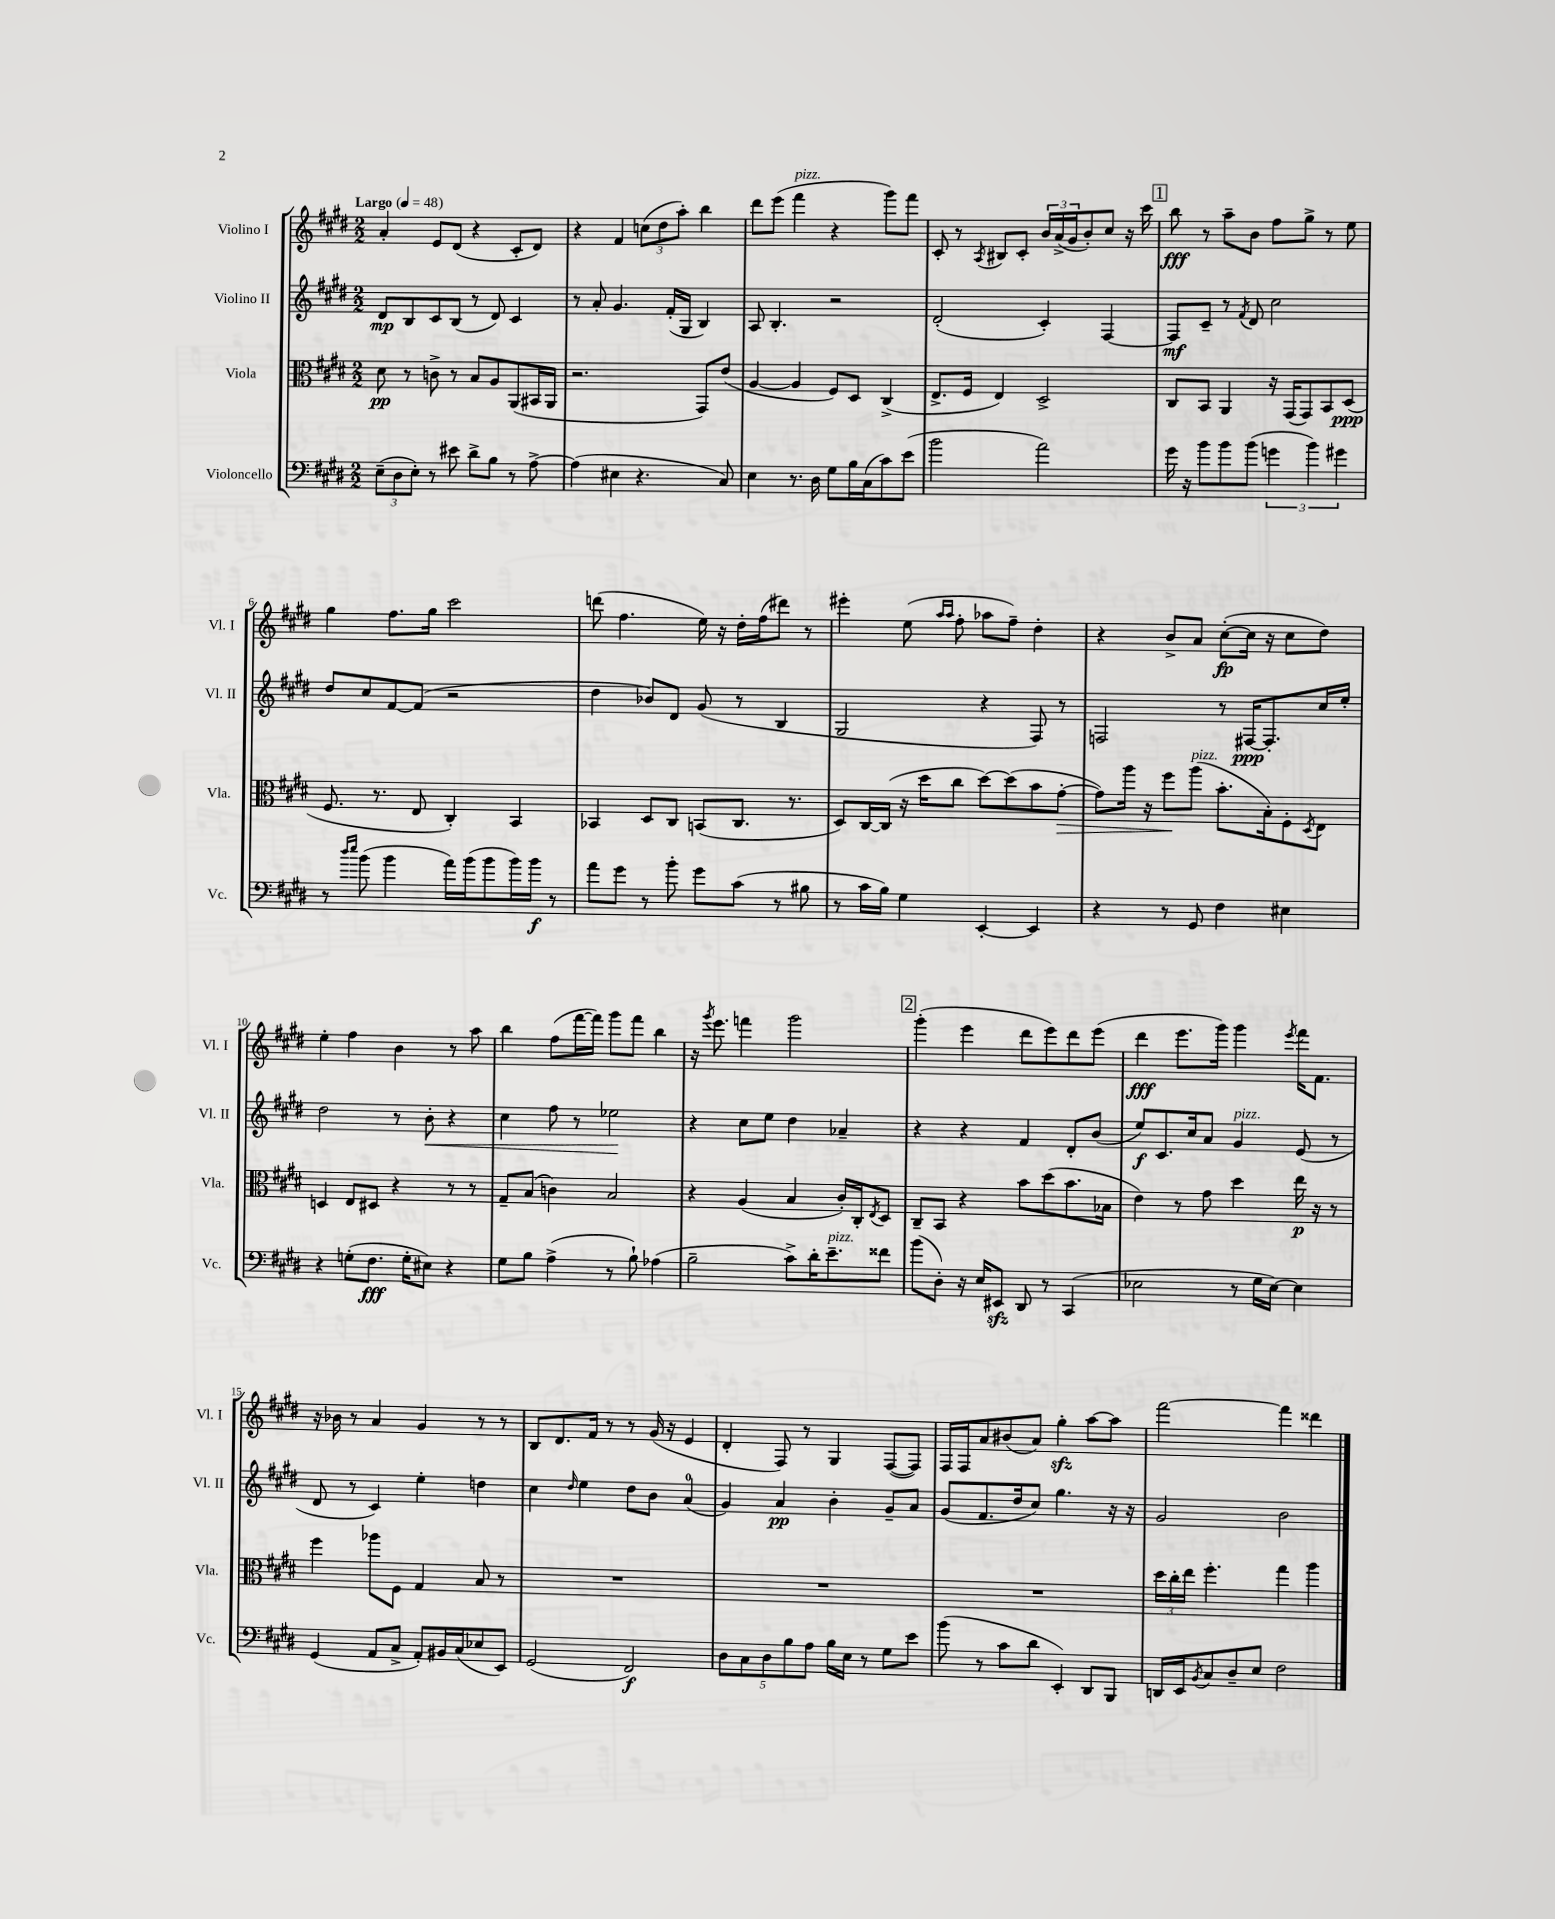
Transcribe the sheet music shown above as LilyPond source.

<<
\new StaffGroup <<
\new Staff = "s0" \with { instrumentName = "Violino I" shortInstrumentName = "Vl. I" } {
    \clef treble \key e \major \numericTimeSignature \time 2/2 \tempo "Largo" 4 = 48
    a'4-. e'8 dis'8( r4 cis'8-. dis'8) |
    r4 fis'4 \tuplet 3/2 { c''8( dis''8 a''8-.) } b''4 |
    dis'''8 e'''8( fis'''4^\markup { \italic "pizz." } r4 gis'''8) fis'''8 |
    cis'8-. r8 \acciaccatura { a8 } bis8 cis'8-. \tuplet 3/2 { b'16 a'16->( gis'16 } b'8-.) cis''8 r16 cis'''16 |
    \mark \markup { \box "1" } b''8\fff r8 a''8-- b'8 fis''8 gis''8-> r8 e''8 |
    gis''4 fis''8. gis''16 cis'''2 |
    d'''8( fis''4. e''16) r16 dis''16-. fis''16( dis'''8) r8 |
    eis'''4-. e''8( \grace { a''16 a''16 } fis''8-. aes''8 fis''8--) dis''4-. |
    r4 b'8-> a'8 cis''8~-.\fp( cis''16 r16 cis''8 dis''8) |
    e''4-. fis''4 b'4 r8 a''8 |
    b''4 fis''8( fis'''16~ fis'''16) gis'''8 fis'''8 b''4 |
    r16 \acciaccatura { gis'''8 } e'''8. f'''4 gis'''2 |
    \mark \markup { \box "2" } gis'''4-.( e'''4 dis'''8 e'''8) dis'''8 e'''8( |
    dis'''4\fff e'''8. gis'''16) gis'''4 \acciaccatura { e'''8 } fis'''16 fis'8. |
    r16 bes'16 r8 a'4 gis'4 r8 r8 |
    b8 dis'8. fis'16 r8 r8 gis'16( r16 e'4 |
    dis'4-. fis8) r8 gis4 fis8~( fis8) |
    fis16 fis16 a'8 bis'8( a'8) gis''4-.\sfz a''8~ a''8 |
    fis'''2~ fis'''4 disis'''4 \bar "|." |
}
\new Staff = "s1" \with { instrumentName = "Violino II" shortInstrumentName = "Vl. II" } {
    \clef treble \key e \major \numericTimeSignature \time 2/2
    dis'8\mp b8 cis'8 b8( r8 dis'8) cis'4 |
    r8 a'8-. gis'4. fis'16-.( gis16 b4) |
    a8 b4.-. r2 |
    dis'2-.( cis'4-.) fis4~ |
    \mark \markup { \box "1" } fis8\mf cis'8-- r8 \acciaccatura { fis'8 } dis'8 cis''2 |
    dis''8 cis''8 fis'8~ fis'8( r2 |
    dis''4 bes'8) dis'8 gis'8( r8 b4 |
    gis2 r4 fis8) r8 |
    f2 r8 fis16~\ppp fis8.-. cis''16 e''16-. |
    dis''2 r8 b'8-.\< r4 |
    cis''4 fis''8 r8 ees''2\! |
    r4 cis''8 e''8 dis''4 aes'4-- |
    \mark \markup { \box "2" } r4 r4 fis'4 dis'8-. b'8( |
    e''8\f) cis'8. cis''16 a'8 gis'4^\markup { \italic "pizz." } e'8( r8 |
    dis'8 r8 cis'4) e''4-. d''4 |
    cis''4 \grace { dis''16 } e''4 dis''8 b'8 a'4-0( |
    gis'4) a'4\pp b'4-. gis'8-- a'8 |
    gis'8( fis'8. dis''16 cis''8) gis''4. r16 r16 |
    gis'2 b'2 \bar "|." |
}
\new Staff = "s2" \with { instrumentName = "Viola" shortInstrumentName = "Vla." } {
    \clef alto \key e \major \numericTimeSignature \time 2/2
    dis'8\pp r8 c'8-> r8 b8 a8 a,8( bis,16 a,16 |
    r2. gis,8) e'8( |
    a4~ a4 fis8) dis8 cis4->( |
    e8.-> fis16 e4) dis2-> |
    \mark \markup { \box "1" } cis8 b,8 a,4 r16 gis,16( gis,8) b,8 dis8\ppp( |
    fis8. r8. e8 cis4-.) b,4 |
    bes,4 dis8 cis8 b,8( cis8. r8. |
    dis8) cis16~ cis16( r16 dis''16 cis''8 dis''8~) dis''8( b'8 gis'8~-.\> |
    gis'8) a''16 r16 fis''8\! a''8^\markup { \italic "pizz." }( b'8.-. b16-.) fis8-. \acciaccatura { dis8 } e8 |
    d4 e8 dis8 r4 r8 r8 |
    gis8-- b8( c'4) b2 |
    r4 a4( b4 cis'16-.) cis16-. \acciaccatura { e8 } dis8 |
    \mark \markup { \box "2" } cis8-- b,8 r4 b'8 dis''8( b'8. bes16 |
    e'4) r8 gis'8 dis''4 e''16\p r16 r8 |
    fis''4 aes''8 fis8 gis4 b8 r8 |
    R1 |
    R1 |
    R1 |
    \tuplet 3/2 { dis''16 cis''16-. e''16 } fis''4.-. gis''4 a''4 \bar "|." |
}
\new Staff = "s3" \with { instrumentName = "Violoncello" shortInstrumentName = "Vc." } {
    \clef bass \key e \major \numericTimeSignature \time 2/2
    \tuplet 3/2 { e8--( dis8 e8-.) } r8 eis'8 dis'8-> b8 r8 a8~-> |
    a4( eis4 r4. cis8) |
    e4 r8. dis16 gis8 b16 cis16( cis'8) e'8( |
    b'2 a'2) |
    \mark \markup { \box "1" } gis'16 r16 b'8 b'8 b'8( \tuplet 3/2 { g'4 b'4) gis'4 } |
    r8 \grace { dis''16 e''16 } b'8( b'4 a'16) b'16( b'8 b'16) b'16\f r8 |
    a'8 gis'8 r8 b'8-. gis'8 cis'8( r8 bis8 |
    r8 cis'16 b16) gis4 e,4~-. e,4 |
    r4 r8 gis,8 fis4 eis4 |
    r4 g8-.( fis8.\fff g16-. eis8) r4 |
    gis8 b8 a4->( r8 b8-!) aes4( |
    b2-- cis'8->) dis'16-. e'8.--^\markup { \italic "pizz." } fisis'8 |
    \mark \markup { \box "2" } b'8( dis8-.) r16 e16 eis,8\sfz dis,8 r8 cis,4( |
    ees2 r8 gis16 ees16~) ees4 |
    gis,4( a,8 cis8-> a,8-.) bis,16 cis16( ees8 e,8) |
    gis,2( fis,2\f) |
    \tuplet 5/4 { dis8 cis8 dis8 b8 a8 } b16 e16 r8 gis8 e'8 |
    b'8( r8 cis'8 dis'8 e,4-.) dis,8 b,,8 |
    d,16 e,16 \acciaccatura { b,8 } cis8 dis8-- e8 fis2 \bar "|." |
}
>>
>>
